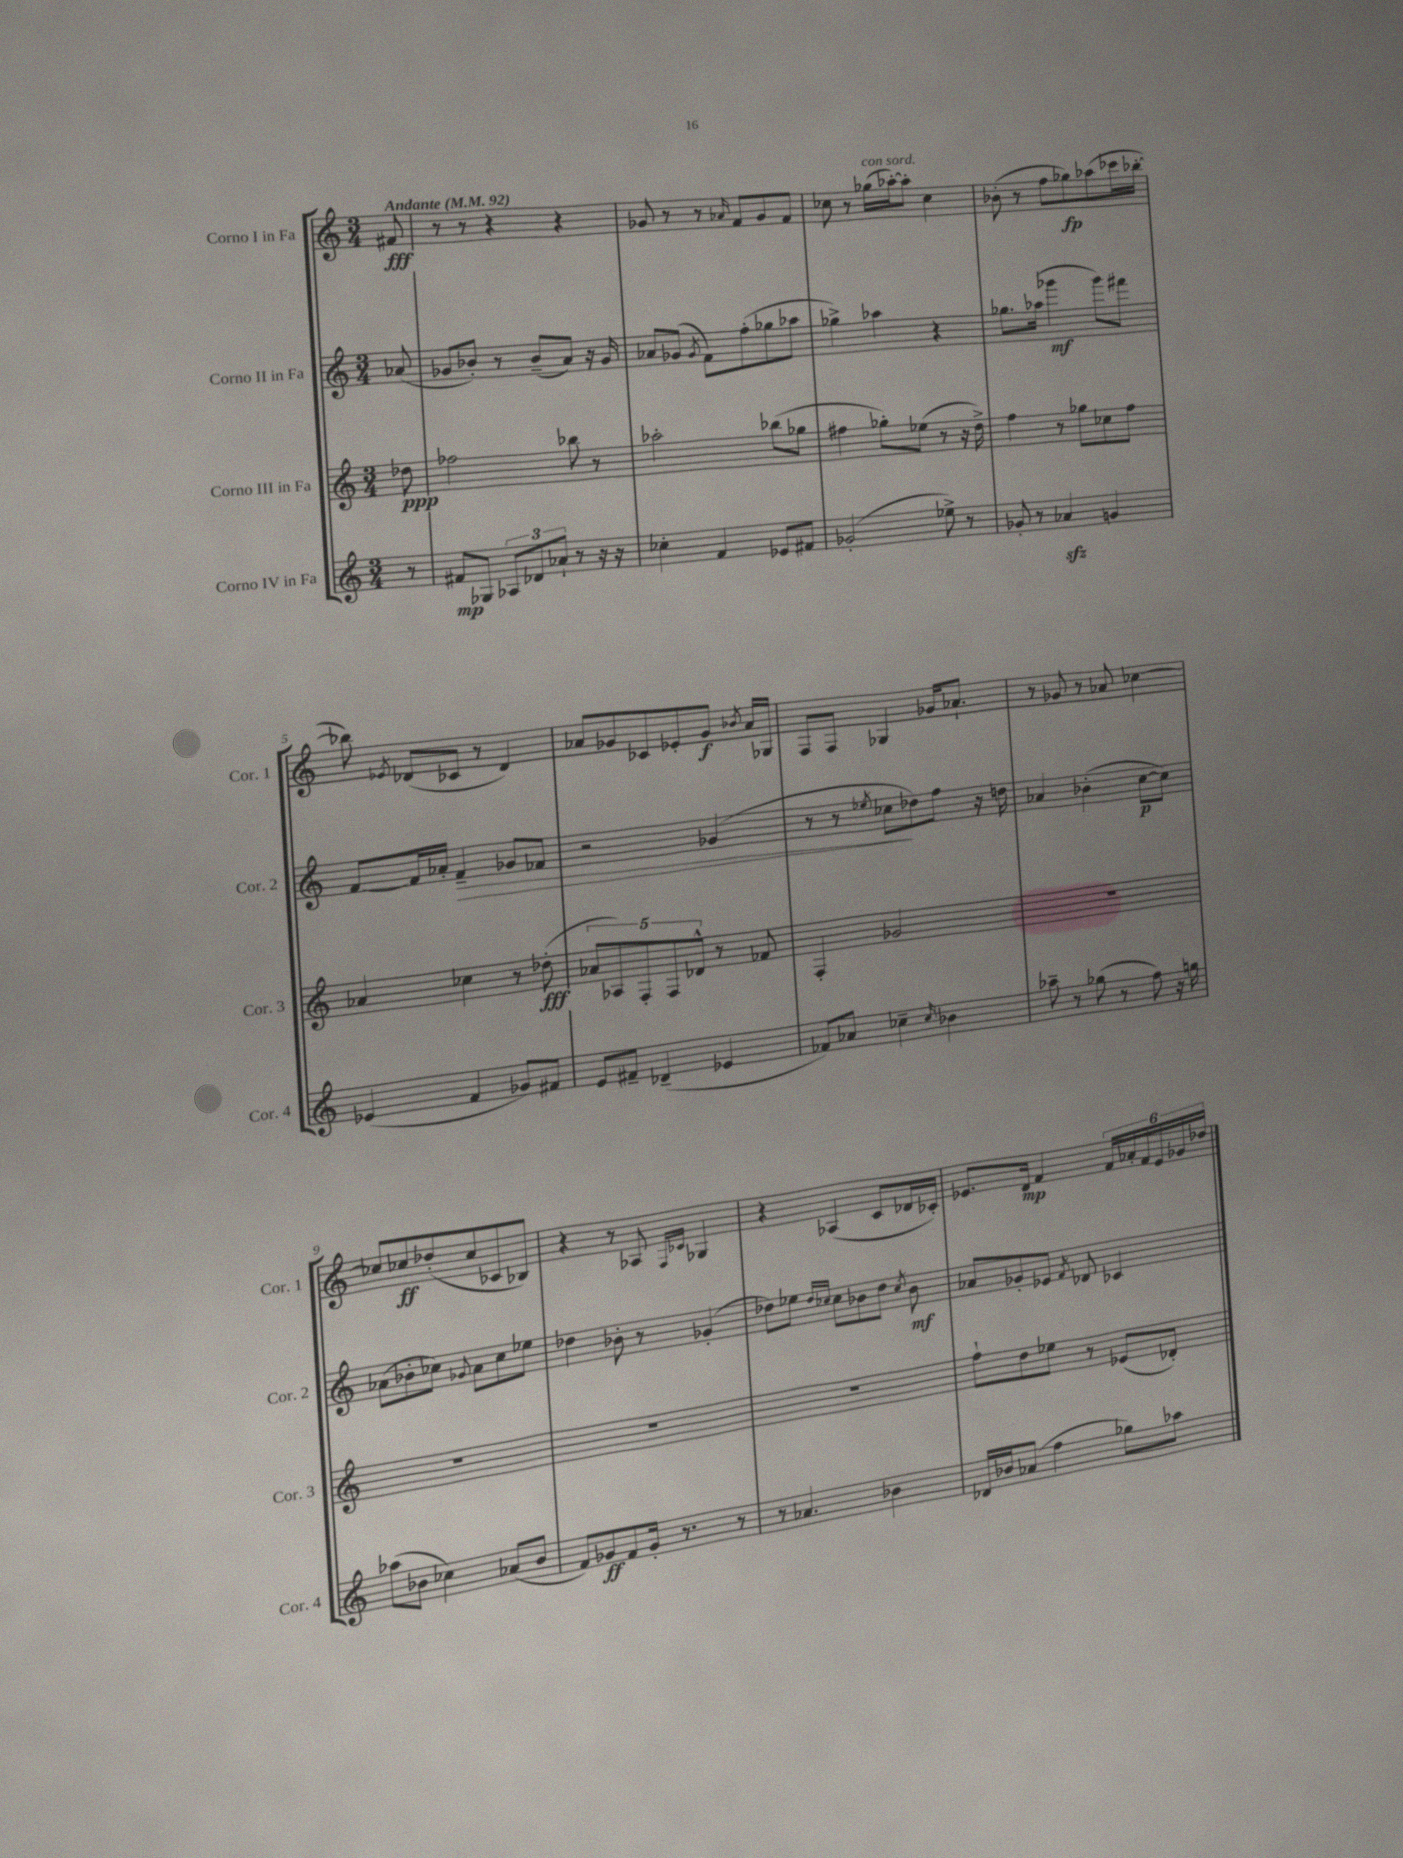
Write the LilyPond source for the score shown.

<<
\new StaffGroup <<
\new Staff = "s0" \with { instrumentName = "Corno I in Fa" shortInstrumentName = "Cor. 1" } {
    \clef treble \key c \major \numericTimeSignature \time 3/4 \partial 8 \tempo "Andante" 4 = 92
    \autoBeamOff fis'8\fff |
    r8 r8 r4 r4 |
    ges'8 r8 r8 \grace { aes'16 } f'8[ ges'8 f'8] |
    ces''8 r8 ges''16[^\markup { \italic "con sord." }( aes''16~-.) aes''8]-. ces''4 |
    bes'8-.( r8 f''8[ ges''8\fp) aes''8( ces'''16 bes''16]~-. |
    bes''8) \acciaccatura { ees'8 } des'8[( ces'8] r8 des'4) |
    aes'8[ ges'8 ces'8 ees'8-. ges'8]\f \acciaccatura { bes'8 } aes'16[ ges16] |
    f8[ f8] ges4 ges'16[ aes'8.]-! |
    r8 ges'8 r8 aes'8 ces''4~ |
    ces''8[ ces''8\ff des''8-.( ces''8 ces'8 bes8]) |
    r4 r8 aes8 \grace { f16[ ces'16] } ges4 |
    r4 aes4( c'8[ des'16 ces'16]-.) |
    ees'8.[ d'16]\mp f'4 \tuplet 6/4 { f'16[ aes'16-. f'16 ees'16 ges'16 des''16] } \bar "|." |
}
\new Staff = "s1" \with { instrumentName = "Corno II in Fa" shortInstrumentName = "Cor. 2" } {
    \clef treble \key c \major \numericTimeSignature \time 3/4 \partial 8
    \autoBeamOff aes'8( |
    ges'8[ bes'8]-.) r8 bes'8[--( a'8]) r16 ges'16 |
    aes'8[ ges'8]( \acciaccatura { ges'8 } f'8[) f''8-.( ges''8 aes''8] |
    ges''4->) aes''4 r4 |
    ges''8.[ aes''16]( ges'''4\mf ges'''8[) fis'''8] |
    f'8[~ f'16 aes'16]-. f'4--\> ges'8[ fes'8] |
    r2 ges'4( |
    r8 r8 \acciaccatura { ees''8 } ces''8[\! des''8) f''8] r16 d''16 |
    aes'4 bes'4-.( c''8[~\p c''8]) |
    aes'8[( bes'8-. ces''8]) \appoggiatura { ges'8 } aes'8[ ces''8 ees''8] |
    des''4 bes'8-. r8 ges'4-.( |
    des''8[) ees''8] \grace { des''16[ ces''16] } ces''8[ bes'8 des''8] \acciaccatura { ces''8 } bes'8\mf |
    aes'8[ ges'8-. ees'8] \acciaccatura { f'8 } des'8 ces'4 \bar "|." |
}
\new Staff = "s2" \with { instrumentName = "Corno III in Fa" shortInstrumentName = "Cor. 3" } {
    \clef treble \key c \major \numericTimeSignature \time 3/4 \partial 8
    \autoBeamOff des''8\ppp |
    fes''2 bes''8 r8 |
    aes''2-. bes''8[( ges''8] |
    fis''4 ges''8[-.) ees''8]( r8 r16 d''16->) |
    f''4 r8 ges''8[ ces''8 f''8] |
    aes'4 ces''4 r8 des''8-.\fff( |
    \tuplet 5/4 { aes'8[ aes8) f8-. f8 des'8]-^ } r8 fes'8 |
    f4-. ges'2 |
    R2. |
    R2. |
    R2. |
    R2. |
    f''8[-! d''8 ees''8] r8 ees'8[( des'8]-.) \bar "|." |
}
\new Staff = "s3" \with { instrumentName = "Corno IV in Fa" shortInstrumentName = "Cor. 4" } {
    \clef treble \key c \major \numericTimeSignature \time 3/4 \partial 8
    \autoBeamOff r8 |
    fis'8[\mp ges8] \tuplet 3/2 { aes8[ des'8 aes'8]-! } r8 r16 r16 |
    ces''4-. f'4 ees'8[ fis'8] |
    ges'2-.( ees''8->) r8 |
    ges'8-. r8 aes'4\sfz g'4 |
    ees'4( f'4 ges'8[) fis'8] |
    e'8[ fis'8]-- des'4--( ees'4 |
    fes'8[) aes'8] ces''4-- \grace { ces''16 } bes'4 |
    aes''8-- r8 ges''8( r8 f''8) r16 g''16 |
    aes''8[( bes'8] ces''4) aes'8[( bes'8] |
    f'8[) ges'8\ff f'8 ges'16]-. r8. r8 |
    r8 aes'4. bes'4 |
    des'16[ bes'16 aes'8]( f''4 ges''8[) aes''8] \bar "|." |
}
>>
>>
